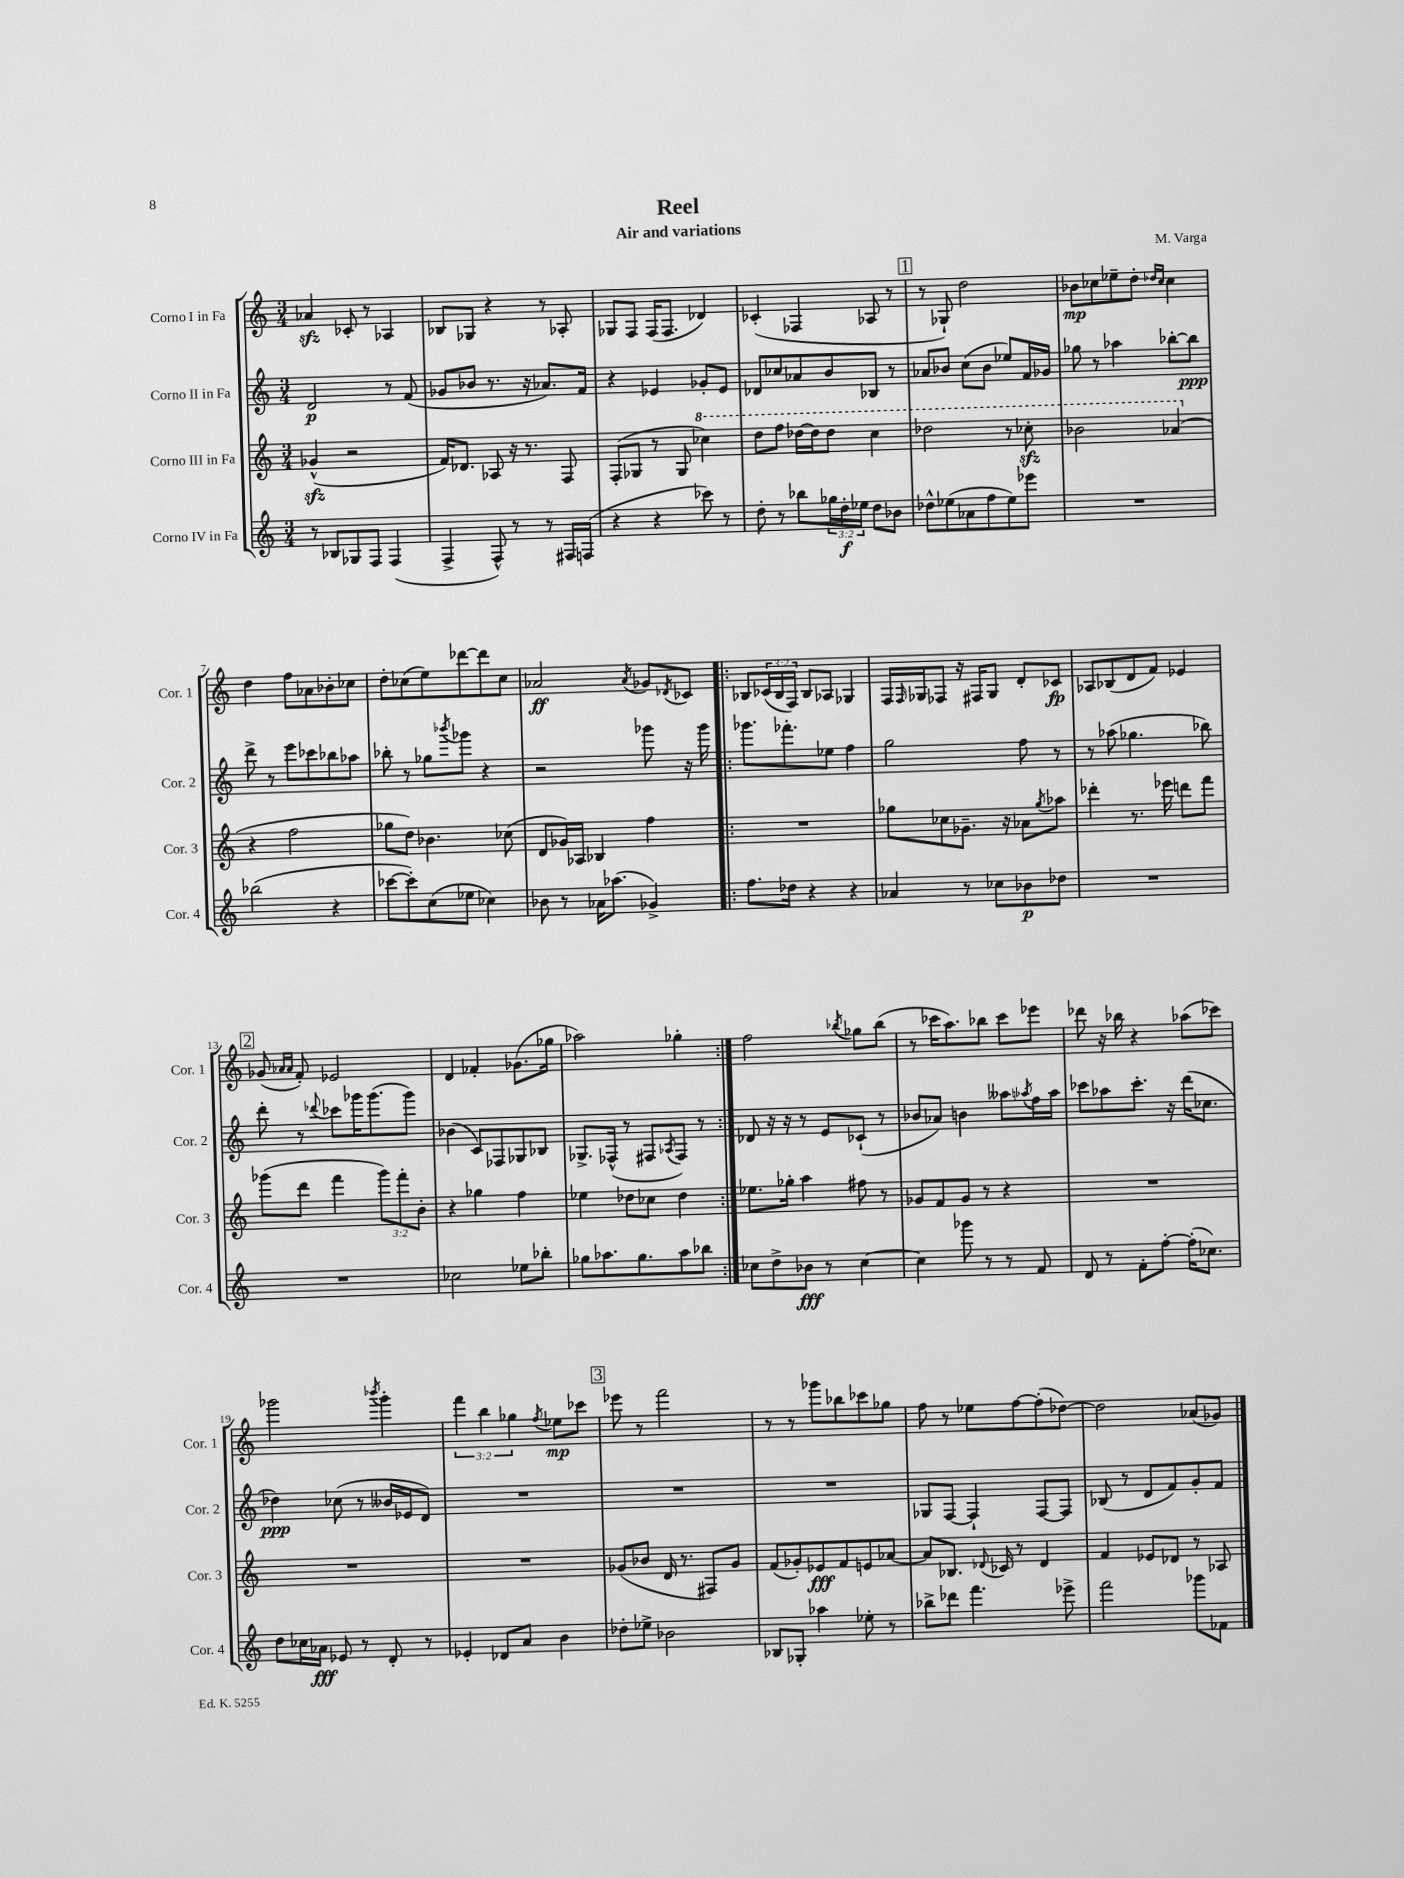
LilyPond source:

\header { title = "Reel" composer = "M. Varga" subtitle = "Air and variations" }
<<
\new StaffGroup <<
\new Staff = "s0" \with { instrumentName = "Corno I in Fa" shortInstrumentName = "Cor. 1" } {
    \clef treble \key c \major \numericTimeSignature \time 3/4 \override Staff.TupletNumber.text = #tuplet-number::calc-fraction-text
    aes'4\sfz ces'8-. r8 aes4 |
    bes8 ges8 r4 r8 aes8-. |
    ges8 f8 f16( f8. des'4) |
    ces'4-.( fes4 aes8 r8 |
    \mark \markup { \box "1" } r8 ges8-!) d''2 |
    bes'8\mp ces''8 ees''8-- d''8-. \grace { des''16 ces''16 } ces''4 |
    d''4 f''8 aes'8 bes'8-. ces''8 |
    d''8-. ces''8( e''8) des'''8~ des'''8 ces''8 |
    aes'2\ff \acciaccatura { aes'8 } ges'8 \acciaccatura { des'8 } ces'8 |
    \repeat volta 2 { bes8 \tuplet 3/2 { ces'16( bes16 f16) } bes8 aes8 ges4 |
    f16 \grace { f16 } ges16 fes8 r16 fis16 ges8 d'8-. ces'8\fp |
    aes8 bes8( d'8 f'8) ees'4 |
    \mark \markup { \box "2" } ges'8( \grace { aes'16 aes'16 } f'8-.) ees'2 |
    d'4 fes'4-. ges'8.( ges''16 |
    aes''2) ges''4-. | }
    f''2 \acciaccatura { bes''8 } ges''8 bes''8( |
    r8 ces'''16 a''8.) bes''8 ces'''8 ees'''8 |
    des'''8 r16 bes''16 r4 aes''8( ces'''8) |
    ges'''2 \acciaccatura { bes'''8 } ges'''4-. |
    \tuplet 3/2 { f'''4 b''4 ges''4 } \acciaccatura { f''8 } ees''8\mp ces'''8 |
    \mark \markup { \box "3" } ees'''8 r8 f'''2 |
    r8 r8 ges'''8 bes''8 ces'''8 ges''8 |
    f''8 r8 ees''8 f''8~ f''8-.( des''8~) |
    des''2 aes'8( ges'8) \bar "|." |
}
\new Staff = "s1" \with { instrumentName = "Corno II in Fa" shortInstrumentName = "Cor. 2" } {
    \clef treble \key c \major \numericTimeSignature \time 3/4
    d'2\p r8 f'8( |
    ges'8 bes'8 r8. r16 aes'8.) f'16 |
    r4 ees'4 ges'8-. ees'8 |
    des'8 ces''8 aes'8 b'8 bes8 r8 |
    \mark \markup { \box "1" } aes'8 bes'8 c''8( bes'8 ees''8) f'16 ges'16 |
    ges''8 r8 aes''4 bes''8~-. bes''8\ppp |
    d'''8-> r8 e'''8 ces'''8 bes''8 aes''8 |
    bes''8-. r8 ges''8 \acciaccatura { bes'''8 } ges'''8 r4 |
    r2 ges'''8 r16 ges'''16 |
    \repeat volta 2 { ges'''8. fes'''8.-. ees''8 f''4 |
    g''2 f''8 r8 |
    r8 aes''8( ges''4. bes''8) |
    \mark \markup { \box "2" } d'''8-. r8 \appoggiatura { des'''8 } ces'''8 ges'''16 ges'''8.( ges'''8) |
    bes'4( c'8) fes8 ges8 bes8 |
    ges8.-> fes16-^( r8 fis8 \acciaccatura { aes8 } fis8) r8 | }
    des'8 r16 r16 r8 e'8 ces'8-!( r8 |
    bes'8 aes'8) b'4 aeses''8 \acciaccatura { aes''8 } f''16 aes''16 |
    ces'''8 aes''8 ces'''8.-. r16 d'''16( ces''8. |
    des''4\ppp) ces''8( r8 beses'16 ees'16 d'8) |
    R2. |
    \mark \markup { \box "3" } R2. |
    R2. |
    ges8 f8~ f4-! f8~ f8 |
    bes8( r8 d'8 f'8) g'8-. f'8 \bar "|." |
}
\new Staff = "s2" \with { instrumentName = "Corno III in Fa" shortInstrumentName = "Cor. 3" } {
    \clef treble \key c \major \numericTimeSignature \time 3/4 \override Staff.TupletNumber.text = #tuplet-number::calc-fraction-text
    ges'4-^\sfz( r2 |
    f'16) des'8. aes8 r16 r8. f8 |
    f8-.( ges8 r8 ges8 \ottava #1 ces'''4) |
    d'''8 f'''8 des'''16~ des'''16 des'''8 c'''4 |
    \mark \markup { \box "1" } des'''2 r8 ces'''8-.\sfz |
    bes''2 aes''4( \ottava #0 |
    r4 f''2 |
    ges''8 d''8) bes'4. ces''8( |
    d'8 ges'16) aes16 bes4 f''4 |
    \repeat volta 2 { R2. |
    ges''8 ces''8 ges'8.-- r16 aes'8 \acciaccatura { ges''8 } aes''8 |
    des'''4-. r8. ees'''16 d'''8 f'''8 |
    \mark \markup { \box "2" } ges'''8( d'''8 f'''4 \tuplet 3/2 { ges'''8) f'''8-. b'8-. } |
    r4 ges''4 f''4 |
    ees''4 des''8 ces''8 des''4 | }
    ees''8. ges''16-. a''4 fis''8 r8 |
    ges'8 f'8 ges'8 r8 r4 |
    R2. |
    R2. |
    R2. |
    \mark \markup { \box "3" } ges'8( bes'8 d'16 r8. fis8) ges'8 |
    f'8( ges'8-.) ees'8\fff f'8 e'8 aes'8~ |
    aes'8 bes8. \appoggiatura { des'8 } ces'16 r8 des'4 |
    f'4 ees'8 des'8 r8 aes8 \bar "|." |
}
\new Staff = "s3" \with { instrumentName = "Corno IV in Fa" shortInstrumentName = "Cor. 4" } {
    \clef treble \key c \major \numericTimeSignature \time 3/4 \override Staff.TupletNumber.text = #tuplet-number::calc-fraction-text
    r8 bes8 ges8 f8 f4( |
    f4-> f8-^) r8 r8 fis16 f16( |
    r4 r4 ces'''8) r8 |
    d''8-. r8 bes''8 \tuplet 3/2 { ges''16 d''16-.\f ees''16 } d''8 bes'8 |
    \mark \markup { \box "1" } des''8-^ ees''8( aes'8 f''8 ees''8) ees'''8 |
    R2. |
    bes''2( r4 |
    ces'''8~ ces'''8-.) c''8( ees''8 ces''4) |
    bes'8 r8 aes'16 aes''8.( ges'4->) |
    \repeat volta 2 { f''8. des''16 r4 r4 |
    aes'4 r8 ces''8 bes'8\p des''8 |
    R2. |
    \mark \markup { \box "2" } R2. |
    ces''2 ees''8 bes''8-. |
    ges''8 aes''8. ges''8. aes''8 bes''8 | }
    ces''8 d''8-> bes'8\fff r8 ces''4~ |
    ces''4 ges'''8 r8 r8 f'8 |
    d'8 r8 f'8-. f''8~-. f''16-.( ces''8.) |
    d''8 ces''16 aes'16\fff ees'8 r8 d'8-. r8 |
    ees'4-. des'8 a'8 b'4 |
    \mark \markup { \box "3" } des''8-. ees''8-> bes'2 |
    bes8 ges8-. aes''4 ees''8-. r8 |
    bes''8-> des'''8 f'''4. ees'''8-> |
    f'''2 ges'''8 fes'8 \bar "|." |
}
>>
>>
